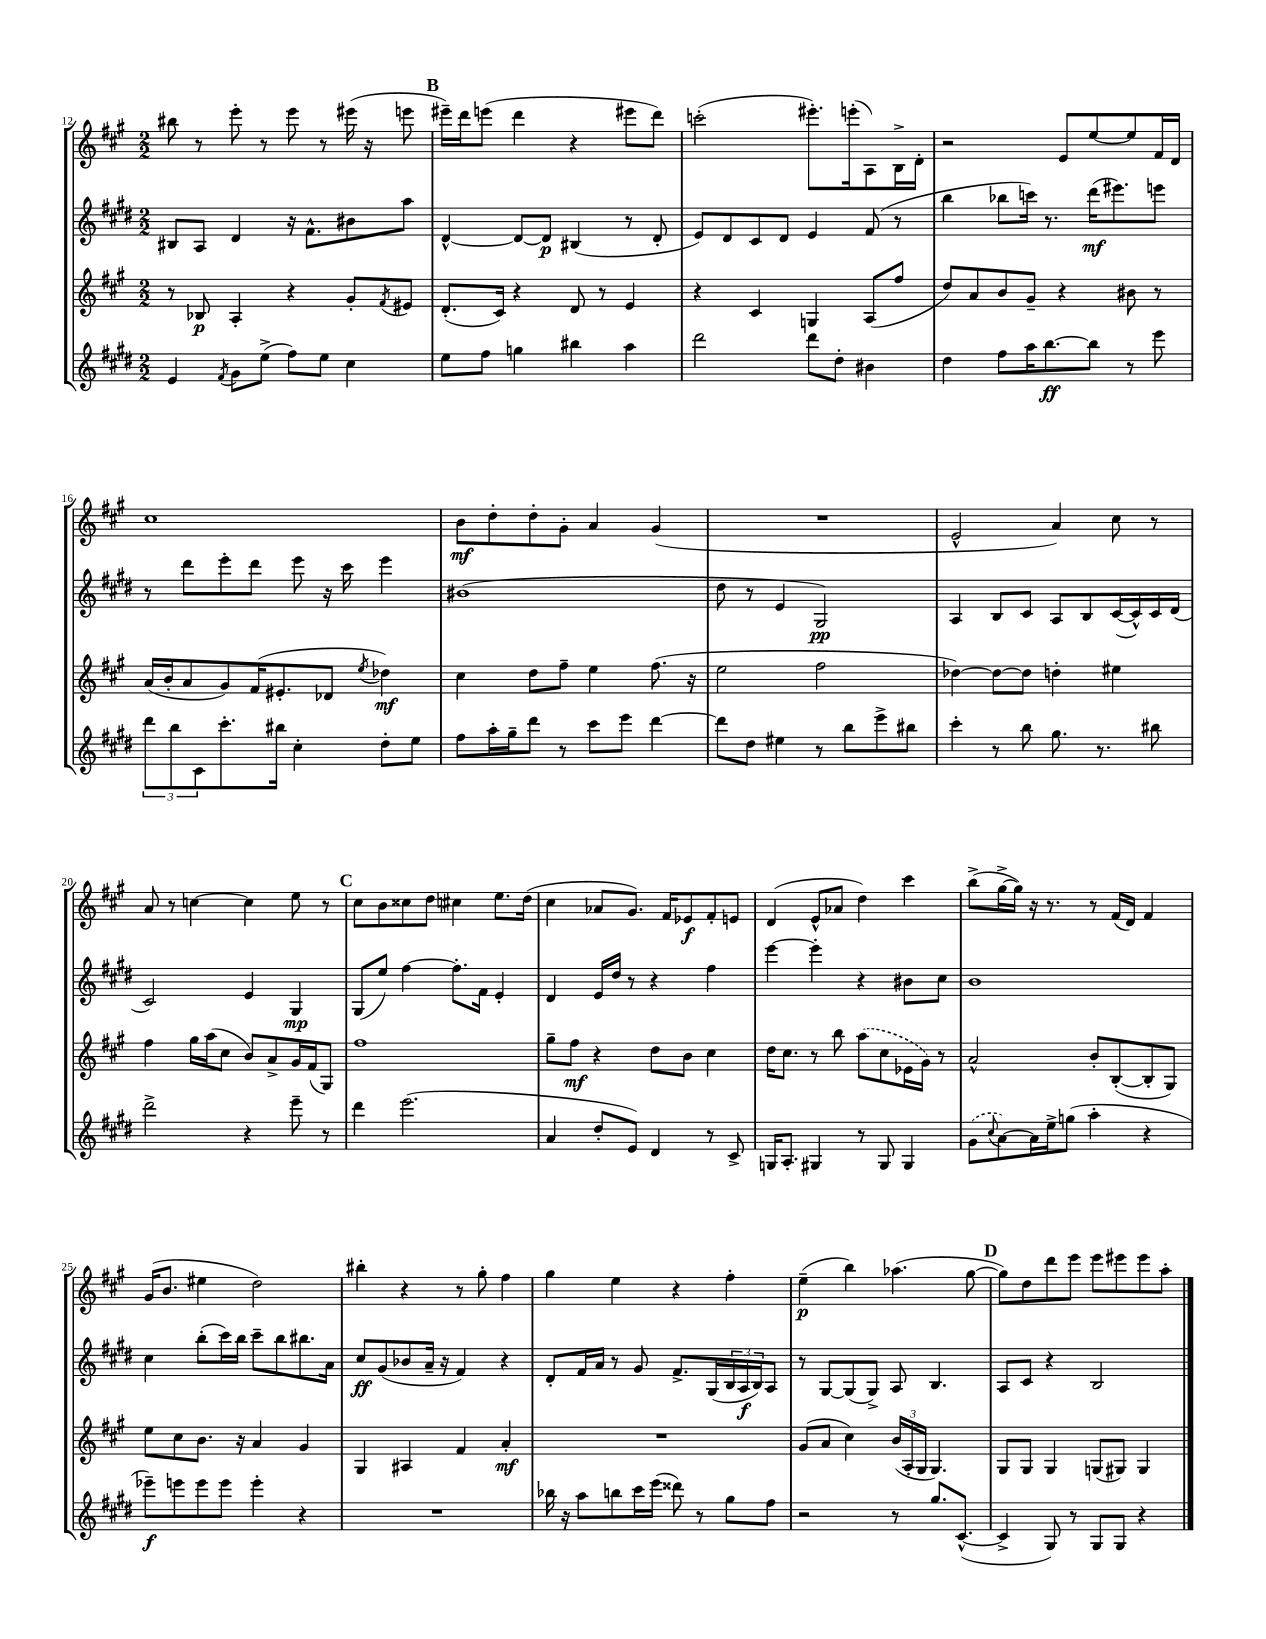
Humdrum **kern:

**kern	**dynam	**kern	**dynam	**kern	**dynam	**kern	**dynam
*part4	*part4	*part3	*part3	*part2	*part2	*part1	*part1
*staff4	*staff4	*staff3	*staff3	*staff2	*staff2	*staff1	*staff1
*clefG2	*	*clefG2	*	*clefG2	*	*clefG2	*
*k[f#c#g#d#]	*	*k[f#c#g#]	*	*k[f#c#g#d#]	*	*k[f#c#g#]	*
*M2/2	*	*M2/2	*	*M2/2	*	*M2/2	*
=12	=12	=12	=12	=12	=12	=12	=12
4e/	.	8r	.	8B#X/L	.	8bb#X\	.
.	.	8B-X/	p	8A/J	.	8r	.
8qf#/	.	.	.	.	.	.	.
8g#\L	.	4A'/	.	4d#/	.	8eee'\	.
(8ee^\J	.	.	.	.	.	8r	.
8ff#\L)	.	4r	.	16r	.	8eee\	.
.	.	.	.	8.f#^^\L	.	.	.
8ee\J	.	.	.	.	.	8r	.
4cc#\	.	8g#'/L	.	8b#X\	.	(16eee#X\	.
.	.	.	.	.	.	16r	.
.	.	8qf#/	.	.	.	.	.
.	.	8e#X/J	.	8aa\J	.	8eeen\	.
!!LO:REH:place=s1:t=B
=13	=13	=13	=13	=13	=13	=13	=13
8ee\L	.	(8.d'/L	.	[4d#^^/	.	16eee#X~\LL)	.
.	.	.	.	.	.	16ddd\J	.
8ff#\J	.	.	.	.	.	(8eeen\J	.
.	.	16c#/Jk)	.	.	.	.	.
4ggn\	.	4r	.	8d#/L_	.	4ddd\	.
.	.	.	.	8d#/J]	p	.	.
4bb#X\	.	8d/	.	(4B#X/	.	4r	.
.	.	8r	.	.	.	.	.
4aa\	.	4e/	.	8r	.	8eee#X\L	.
.	.	.	.	8d#'/	.	8ddd\J)	.
=14	=14	=14	=14	=14	=14	=14	=14
2ddd#\	.	4r	.	8e/L)	.	(2cccn'\	.
.	.	.	.	8d#/	.	.	.
.	.	4c#/	.	8c#/	.	.	.
.	.	.	.	8d#/J	.	.	.
8ddd#\L	.	4Gn/	.	4e/	.	8.eee#X'\L)	.
8dd#'\J	.	.	.	.	.	.	.
.	.	.	.	.	.	(16eeen'\k	.
4b#X\	.	(8A/L	.	(8f#/	.	8A\)	.
.	.	8ff#/J	.	8r	.	16B^\L	.
.	.	.	.	.	.	16d'\JJ	.
=15	=15	=15	=15	=15	=15	=15	=15
4dd#\	.	8dd/L)	.	4bb\	.	2r	.
.	.	8a/	.	.	.	.	.
8ff#\L	.	8b/	.	8bb-X\L	.	.	.
16aa\K	.	8g#~/J	.	16cccn\Jk)	.	.	.
[8.bb\	ff	.	.	8.r	.	.	.
.	.	4r	.	.	.	8e/L	.
8bb\J]	.	.	.	(16ddd#\KL	mf	[8ee/	.
.	.	.	.	8.eee#X\)	.	.	.
8r	.	8b#X\	.	.	.	8ee/]	.
8eee\	.	8r	.	8eeen\J	.	16f#/L	.
.	.	.	.	.	.	16d/JJ	.
!!LO:LB:g=z
=16	=16	=16	=16	=16	=16	=16	=16
12ddd#\L	.	(16a/LL	.	8r	.	1cc#	.
.	.	16b'/J	.	.	.	.	.
12bb\	.	.	.	.	.	.	.
.	.	8a/	.	8ddd#\L	.	.	.
12c#\	.	.	.	.	.	.	.
8.ccc#'\	.	8g#/)	.	8eee'\	.	.	.
.	.	(16f#/K	.	8ddd#\J	.	.	.
16bb#X\Jk	.	8.e#X'/	.	.	.	.	.
4cc#'\	.	.	.	8eee\	.	.	.
.	.	8d-X/J	.	16r	.	.	.
.	.	.	.	16ccc#\	.	.	.
.	.	8qee/	.	.	.	.	.
8dd#'\L	.	4dd-X\)	mf	4eee\	.	.	.
8ee\J	.	.	.	.	.	.	.
=17	=17	=17	=17	=17	=17	=17	=17
8ff#\L	.	4cc#\	.	(1b#X	.	8b\L	mf
16aa'\L	.	.	.	.	.	8dd'\	.
16gg#~\J	.	.	.	.	.	.	.
8ddd#\J	.	8dd\L	.	.	.	8dd'\	.
8r	.	8ff#~\J	.	.	.	8g#'\J	.
8ccc#\L	.	4ee\	.	.	.	4a/	.
8eee\J	.	.	.	.	.	.	.
[4ddd#\	.	(8.ff#\	.	.	.	(4g#/	.
.	.	16r	.	.	.	.	.
=18	=18	=18	=18	=18	=18	=18	=18
8ddd#\L]	.	2ee\	.	8dd#\	.	1r	.
8dd#\J	.	.	.	8r	.	.	.
4ee#X\	.	.	.	4e/	.	.	.
8r	.	2ff#\	.	2G#/)	pp	.	.
8bb\L	.	.	.	.	.	.	.
8eee^\	.	.	.	.	.	.	.
8bb#X\J	.	.	.	.	.	.	.
=19	=19	=19	=19	=19	=19	=19	=19
4ccc#'\	.	[4dd-X\)	.	4A/	.	2e^^/	.
8r	.	8dd-\L_	.	8B/L	.	.	.
8bb\	.	8dd-\J]	.	8c#/J	.	.	.
8.gg#\	.	4ddn'\	.	8A/L	.	4a/)	.
.	.	.	.	8B/	.	.	.
8.r	.	.	.	.	.	.	.
.	.	4ee#X\	.	([16c#/L	.	8cc#\	.
.	.	.	.	16c#^^/])	.	.	.
8bb#X\	.	.	.	16c#/	.	8r	.
.	.	.	.	(16d#/JJ	.	.	.
!!LO:LB:g=z
=20	=20	=20	=20	=20	=20	=20	=20
2ddd#^\	.	4ff#\	.	2c#/)	.	8a/	.
.	.	.	.	.	.	8r	.
.	.	16gg#\LL	.	.	.	[4ccn\	.
.	.	(16aa\J	.	.	.	.	.
.	.	8cc#\J	.	.	.	.	.
4r	.	8b/L)	.	4e/	.	4cc\]	.
.	.	8a^/	.	.	.	.	.
8eee~\	.	16g#/L	.	4G#/	mp	8ee\	.
.	.	(16f#/J	.	.	.	.	.
8r	.	8G#/J)	.	.	.	8r	.
!!LO:REH:place=s1:t=C
=21	=21	=21	=21	=21	=21	=21	=21
4ddd#\	.	1ff#	.	(8G#/L	.	8cc#\L	.
.	.	.	.	8ee/J)	.	8b\	.
(2.eee\	.	.	.	[4ff#\	.	8cc##X\	.
.	.	.	.	.	.	8dd\J	.
.	.	.	.	8.ff#'\L]	.	4cc#X\	.
.	.	.	.	16f#\Jk	.	.	.
.	.	.	.	4e'/	.	8.ee\L	.
.	.	.	.	.	.	(16dd\Jk	.
=22	=22	=22	=22	=22	=22	=22	=22
4a/	.	8gg#~\L	.	4d#/	.	4cc#\	.
.	.	8ff#\J	mf	.	.	.	.
8dd#'/L	.	4r	.	16e/LL	.	8a-X/L	.
.	.	.	.	16dd#/JJ	.	.	.
8e/J)	.	.	.	8r	.	8.g#/J)	.
4d#/	.	8dd\L	.	4r	.	.	.
.	.	.	.	.	.	16f#/KL	.
.	.	8b\J	.	.	.	8e-X/	f
8r	.	4cc#\	.	4ff#\	.	8f#'/	.
8c#^/	.	.	.	.	.	8en/J	.
=23	=23	=23	=23	=23	=23	=23	=23
16Gn/KL	.	16dd\KL	.	[4eee\	.	(4d/	.
8.A'/J	.	8.cc#\J	.	.	.	.	.
4G#X/	.	8r	.	4eee'\]	.	8e^^/L	.
.	.	8bb\	.	.	.	8a-X/J	.
8r	.	(8aa\L	.	4r	.	4dd\)	.
8G#/	.	8cc#\	.	.	.	.	.
4G#/	.	16e-X\L	.	8b#X\L	.	4ccc#\	.
.	.	16g#\JJ)	.	.	.	.	.
.	.	8r	.	8cc#\J	.	.	.
=24	=24	=24	=24	=24	=24	=24	=24
(8g#\L	.	2a^^/	.	1b	.	(8bb^\L	.
8qqcc#/	.	.	.	.	.	.	.
[8a\)	.	.	.	.	.	[16gg#^\L	.
.	.	.	.	.	.	16gg#\JJ])	.
16a\L]	.	.	.	.	.	16r	.
16ee^\J	.	.	.	.	.	8.r	.
(8ggn\J	.	.	.	.	.	.	.
4aa'\	.	8b'/L	.	.	.	8r	.
.	.	([8B'/	.	.	.	(16f#/LL	.
.	.	.	.	.	.	16d/JJ)	.
4r	.	8B'/]	.	.	.	4f#/	.
.	.	8G#/J)	.	.	.	.	.
!!LO:LB:g=z
=25	=25	=25	=25	=25	=25	=25	=25
8eee-X~\L)	f	8ee\L	.	4cc#\	.	(16g#/KL	.
.	.	.	.	.	.	8.b/J	.
8eeen\	.	8cc#\	.	.	.	.	.
8eee\	.	8.b\J	.	(8bb'\L	.	4ee#X\	.
8eee\J	.	.	.	16ccc#\L)	.	.	.
.	.	16r	.	16bb\JJ	.	.	.
4eee'\	.	4a/	.	8ccc#~\L	.	2dd\)	.
.	.	.	.	8bb\	.	.	.
4r	.	4g#/	.	8.bb#X\	.	.	.
.	.	.	.	16a\Jk	.	.	.
=26	=26	=26	=26	=26	=26	=26	=26
1r	.	4G#/	.	8cc#/L	ff	4bb#X'\	.
.	.	.	.	(8g#/	.	.	.
.	.	4A#X/	.	8b-X/	.	4r	.
.	.	.	.	16a~/Jk	.	.	.
.	.	.	.	16r	.	.	.
.	.	4f#/	.	4f#/)	.	8r	.
.	.	.	.	.	.	8gg#'\	.
.	.	4a'/	mf	4r	.	4ff#\	.
=27	=27	=27	=27	=27	=27	=27	=27
16bb-X\	.	1r	.	8d#'/L	.	4gg#\	.
16r	.	.	.	.	.	.	.
8aa\L	.	.	.	16f#/L	.	.	.
.	.	.	.	16a/JJ	.	.	.
8bbn\	.	.	.	8r	.	4ee\	.
16ccc#\L	.	.	.	8g#/	.	.	.
(16eee\JJ	.	.	.	.	.	.	.
8ddd##X\)	.	.	.	8.f#^/L	.	4r	.
8r	.	.	.	.	.	.	.
.	.	.	.	(16G#/L	.	.	.
8gg#\L	.	.	.	24B/	.	4ff#'\	.
.	.	.	.	24A/	f	.	.
.	.	.	.	24B/J)	.	.	.
8ff#\J	.	.	.	8A/J	.	.	.
=28	=28	=28	=28	=28	=28	=28	=28
2r	.	(8g#/L	.	8r	.	(4ee~\	p
.	.	8a/J	.	[8G#/L	.	.	.
.	.	4cc#\)	.	(8G#/]	.	4bb\)	.
.	.	.	.	8G#^/J)	.	.	.
8r	.	(24b/LL	.	8A/	.	(4.aa-X\	.
.	.	24A'/	.	.	.	.	.
.	.	24G#/JJ	.	.	.	.	.
8.gg#/L	.	4.G#/)	.	4.B/	.	.	.
([8.c#^^/J	.	.	.	.	.	.	.
.	.	.	.	.	.	[8gg#\	.
!!LO:REH:place=s1:t=D
=29	=29	=29	=29	=29	=29	=29	=29
4c#^/]	.	8G#/L	.	8A/L	.	8gg#\L])	.
.	.	8G#/J	.	8c#/J	.	8dd\	.
8G#/)	.	4G#/	.	4r	.	8ddd\	.
8r	.	.	.	.	.	8eee\J	.
8G#/L	.	(8Gn/L	.	2B/	.	8eee\L	.
8G#/J	.	8G#X/J)	.	.	.	8eee#X\	.
4r	.	4G#/	.	.	.	8eee#\	.
.	.	.	.	.	.	8aa'\J	.
==	==	==	==	==	==	==	==
*-	*-	*-	*-	*-	*-	*-	*-
